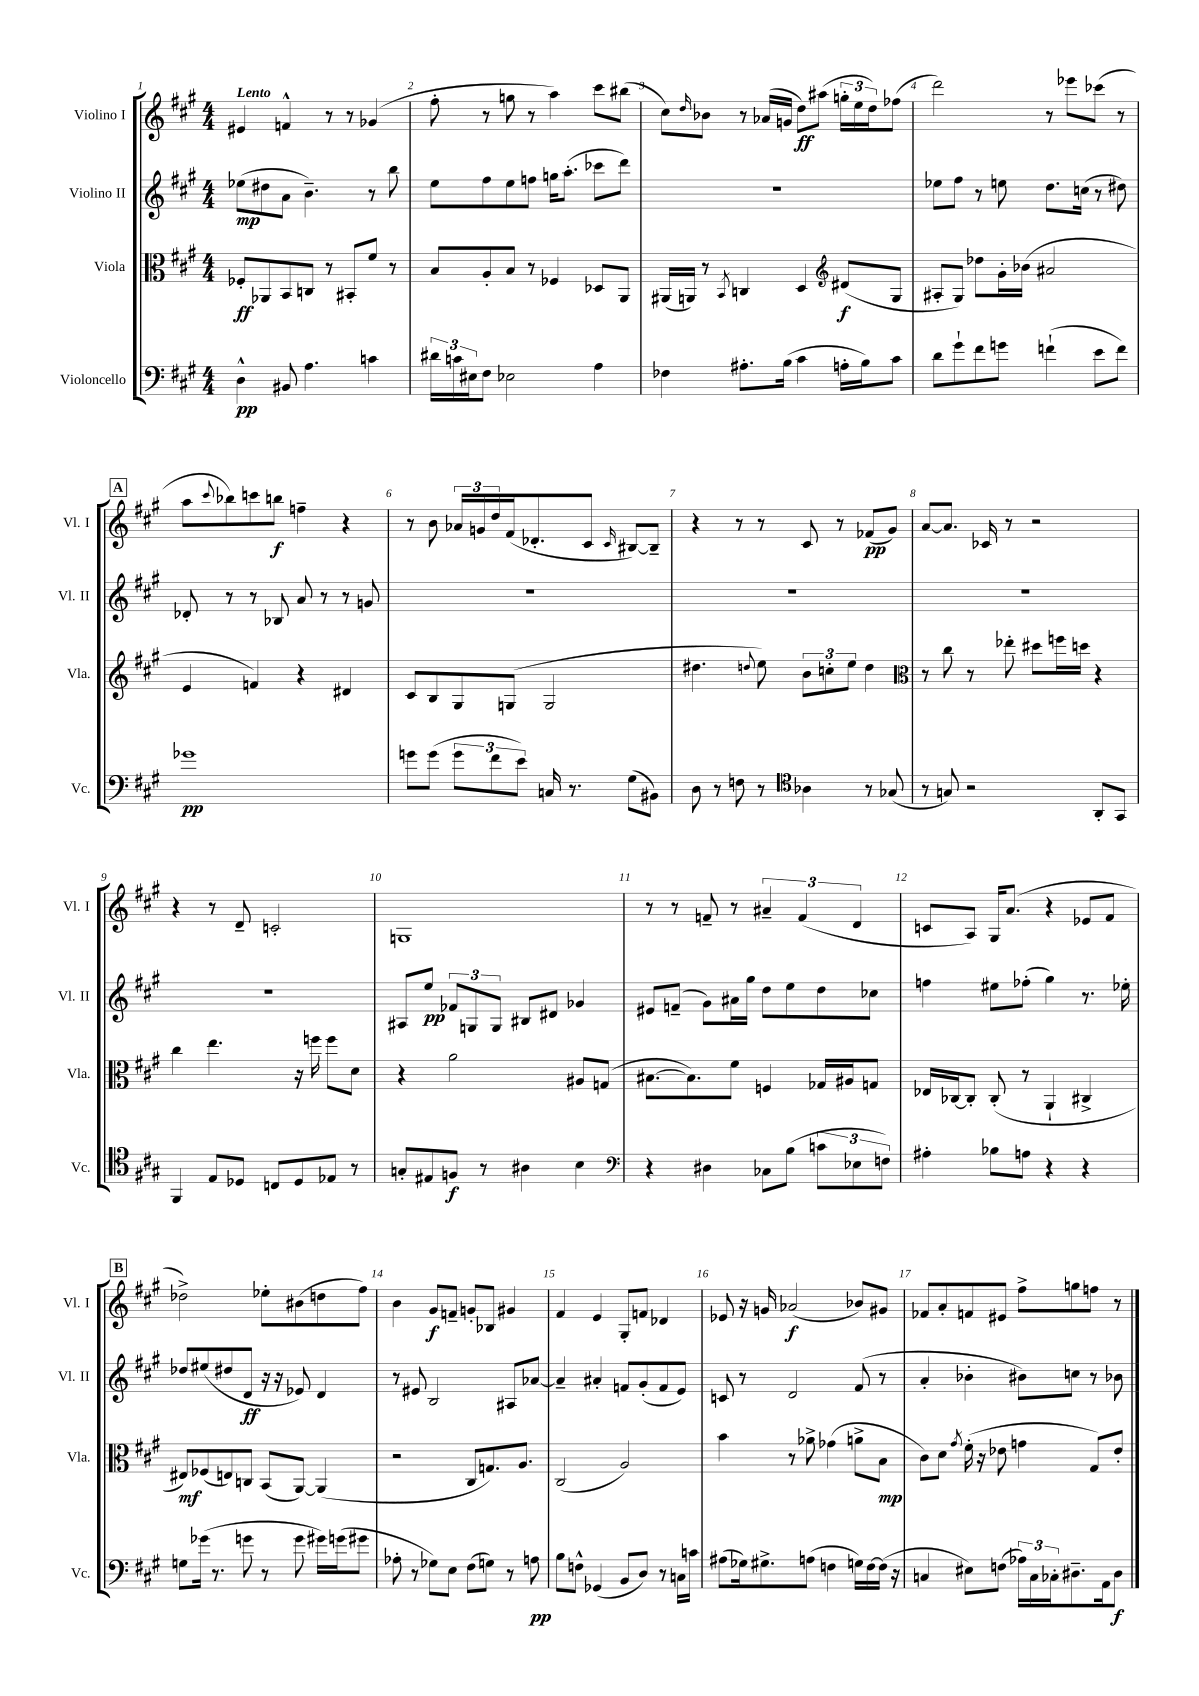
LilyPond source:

<<
\new StaffGroup <<
\new Staff = "s0" \with { instrumentName = "Violino I" shortInstrumentName = "Vl. I" } {
    \clef treble \key a \major \numericTimeSignature \time 4/4 \tempo "Lento"
    eis'4 f'4-^ r8 r8 ges'4( |
    fis''8-. r8 g''8 r8 a''4) cis'''8 bis''8( |
    cis''8) \grace { d''16 } bes'8 r8 aes'16( g'16 d''8\ff) ais''8( \tuplet 3/2 { g''16-. e''16 d''16) } fes''8( |
    d'''2) r8 ees'''8 ces'''8( r8 |
    \mark \markup { \box "A" } a''8 \appoggiatura { cis'''8 } bes''8) c'''8 b''8\f f''4-- r4 |
    r8 b'8 \tuplet 3/2 { aes'16 g'16 d''16 } fis'16( des'8.-. cis'8 \grace { cis'16 } bis8~) bis8-- |
    r4 r8 r8 cis'8 r8 fes'8\pp( gis'8) |
    a'8~ a'8. ces'16 r8 r2 |
    r4 r8 d'8-- c'2-. |
    g1 |
    r8 r8 f'8-- r8 \tuplet 3/2 { ais'4-- f'4( d'4 } |
    c'8 a8) gis16 a'8.( r4 ees'8 fis'8 |
    \mark \markup { \box "B" } des''2->) ees''8-. bis'8( d''8 fis''8) |
    b'4 gis'8\f f'8-- g'8-. bes8 gis'4 |
    fis'4 e'4 gis8-. f'8 des'4 |
    ees'8 r16 g'16 aes'2\f( bes'8) gis'8 |
    fes'8 a'8-. f'8 eis'8 fis''8-> g''8 f''8 r8 \bar "|." |
}
\new Staff = "s1" \with { instrumentName = "Violino II" shortInstrumentName = "Vl. II" } {
    \clef treble \key a \major \numericTimeSignature \time 4/4
    ees''8\mp( dis''8 a'8 b'4.--) r8 b''8 |
    e''8 fis''8 e''8 f''8 g''16 a''8.-.( ces'''8 d'''8) |
    R1 |
    ees''8 fis''8 r8 e''8 d''8. c''16( r8 dis''8) |
    \mark \markup { \box "A" } des'8-. r8 r8 bes8 a'8 r8 r8 g'8 |
    R1 |
    R1 |
    R1 |
    R1 |
    ais8 e''8\pp \tuplet 3/2 { fes'8 g8 g8 } bis8 dis'8 ges'4 |
    eis'8 f'8--( gis'8) ais'16 gis''16 d''8 e''8 d''8 ces''8 |
    f''4 eis''8 fes''8-.( gis''4) r8. ees''16-. |
    \mark \markup { \box "B" } des''8 eis''8( dis''8 d'8\ff r16 r16 ees'8) d'4 |
    r8 eis'8 b2 ais8 aes'8~ |
    aes'4-- ais'4-. f'8 gis'8-.( f'8 e'8) |
    c'8 r8 d'2 fis'8( r8 |
    a'4-. bes'4-. bis'8) c''8 r8 bes'8 \bar "|." |
}
\new Staff = "s2" \with { instrumentName = "Viola" shortInstrumentName = "Vla." } {
    \clef alto \key a \major \numericTimeSignature \time 4/4
    fes8-.\ff aes,8 b,8 c8 r8 bis,8-. fis'8 r8 |
    b8 a8-. b8 r8 fes4 des8 a,8 |
    ais,16( a,16) r8 \acciaccatura { b,8 } c4 d4 \clef treble dis'8\f( gis8 |
    ais8-. gis8) des''8 gis'16-. bes'16( ais'2 |
    \mark \markup { \box "A" } e'4 f'4) r4 dis'4 |
    cis'8 b8 gis8 g8( g2 |
    dis''4. \appoggiatura { d''8 } e''8) \tuplet 3/2 { b'8 c''8-. e''8 } d''4 |
    \clef alto r8 cis''8 r8 ees''8-. dis''8 f''16 d''16 r4 |
    cis''4 e''4. r16 f''16 f''8 d'8 |
    r4 a'2 ais8 g8( |
    bis8.~ bis8.) fis'8 f4 ges16 ais16 g8 |
    ees16 ces16~ ces8-. ces8-.( r8 a,4-! cis4-> |
    \mark \markup { \box "B" } eis8\mf) fes8( e8) c8 b,8( a,8~) a,4( |
    r2 cis8 g8.) a8. |
    cis2( a2) |
    b'4 r8 aes'8-> ges'4( a'8-> b8\mp |
    cis'8) d'8 \acciaccatura { gis'8 } fis'16-.( r16 ees'8 g'4 gis8) ees'8-. \bar "|." |
}
\new Staff = "s3" \with { instrumentName = "Violoncello" shortInstrumentName = "Vc." } {
    \clef bass \key a \major \numericTimeSignature \time 4/4
    d4-^\pp bis,8 a4. c'4 |
    \tuplet 3/2 { dis'16 c'16 eis16 } fis8 ees2 a4 |
    fes4 ais8.-. b16( cis'4 a16-. b16) cis'8 |
    d'8 gis'8-! fis'8 g'8 f'4-!( e'8 f'8) |
    \mark \markup { \box "A" } ges'1\pp |
    g'8 g'8( \tuplet 3/2 { g'8 fis'8 e'8) } c16 r8. gis8( bis,8) |
    d8 r8 f8 r8 \clef tenor aes4 r8 ges8( |
    r8 g8) r2 a,8-. gis,8 |
    fis,4 e8 des8 c8 des8 ees8 r8 |
    g8-. eis8 f8\f r8 ais4 b4 |
    \clef bass r4 dis4 ces8 b8( \tuplet 3/2 { c'8 ees8 f8) } |
    ais4-. bes8 a8 r4 r4 |
    \mark \markup { \box "B" } g8 ges'16( r8. g'8 r8 g'8 gis'16) g'16( gis'8 |
    aes8-. r8 ges8) e8 fis8( g8) r8 a8\pp |
    b8 f8-^ ges,4( b,8 d8) r8 c16 c'16 |
    ais8( ges16) gis8.-> a8( f4 g16) f16~ f16( r16 |
    c4 eis8) f8( \tuplet 3/2 { aes16) c16 ces16-. } dis8.-- a,16 dis8\f \bar "|." |
}
>>
>>
\layout { \context { \Score \override BarNumber.break-visibility = ##(#f #t #t) barNumberVisibility = #all-bar-numbers-visible } }
